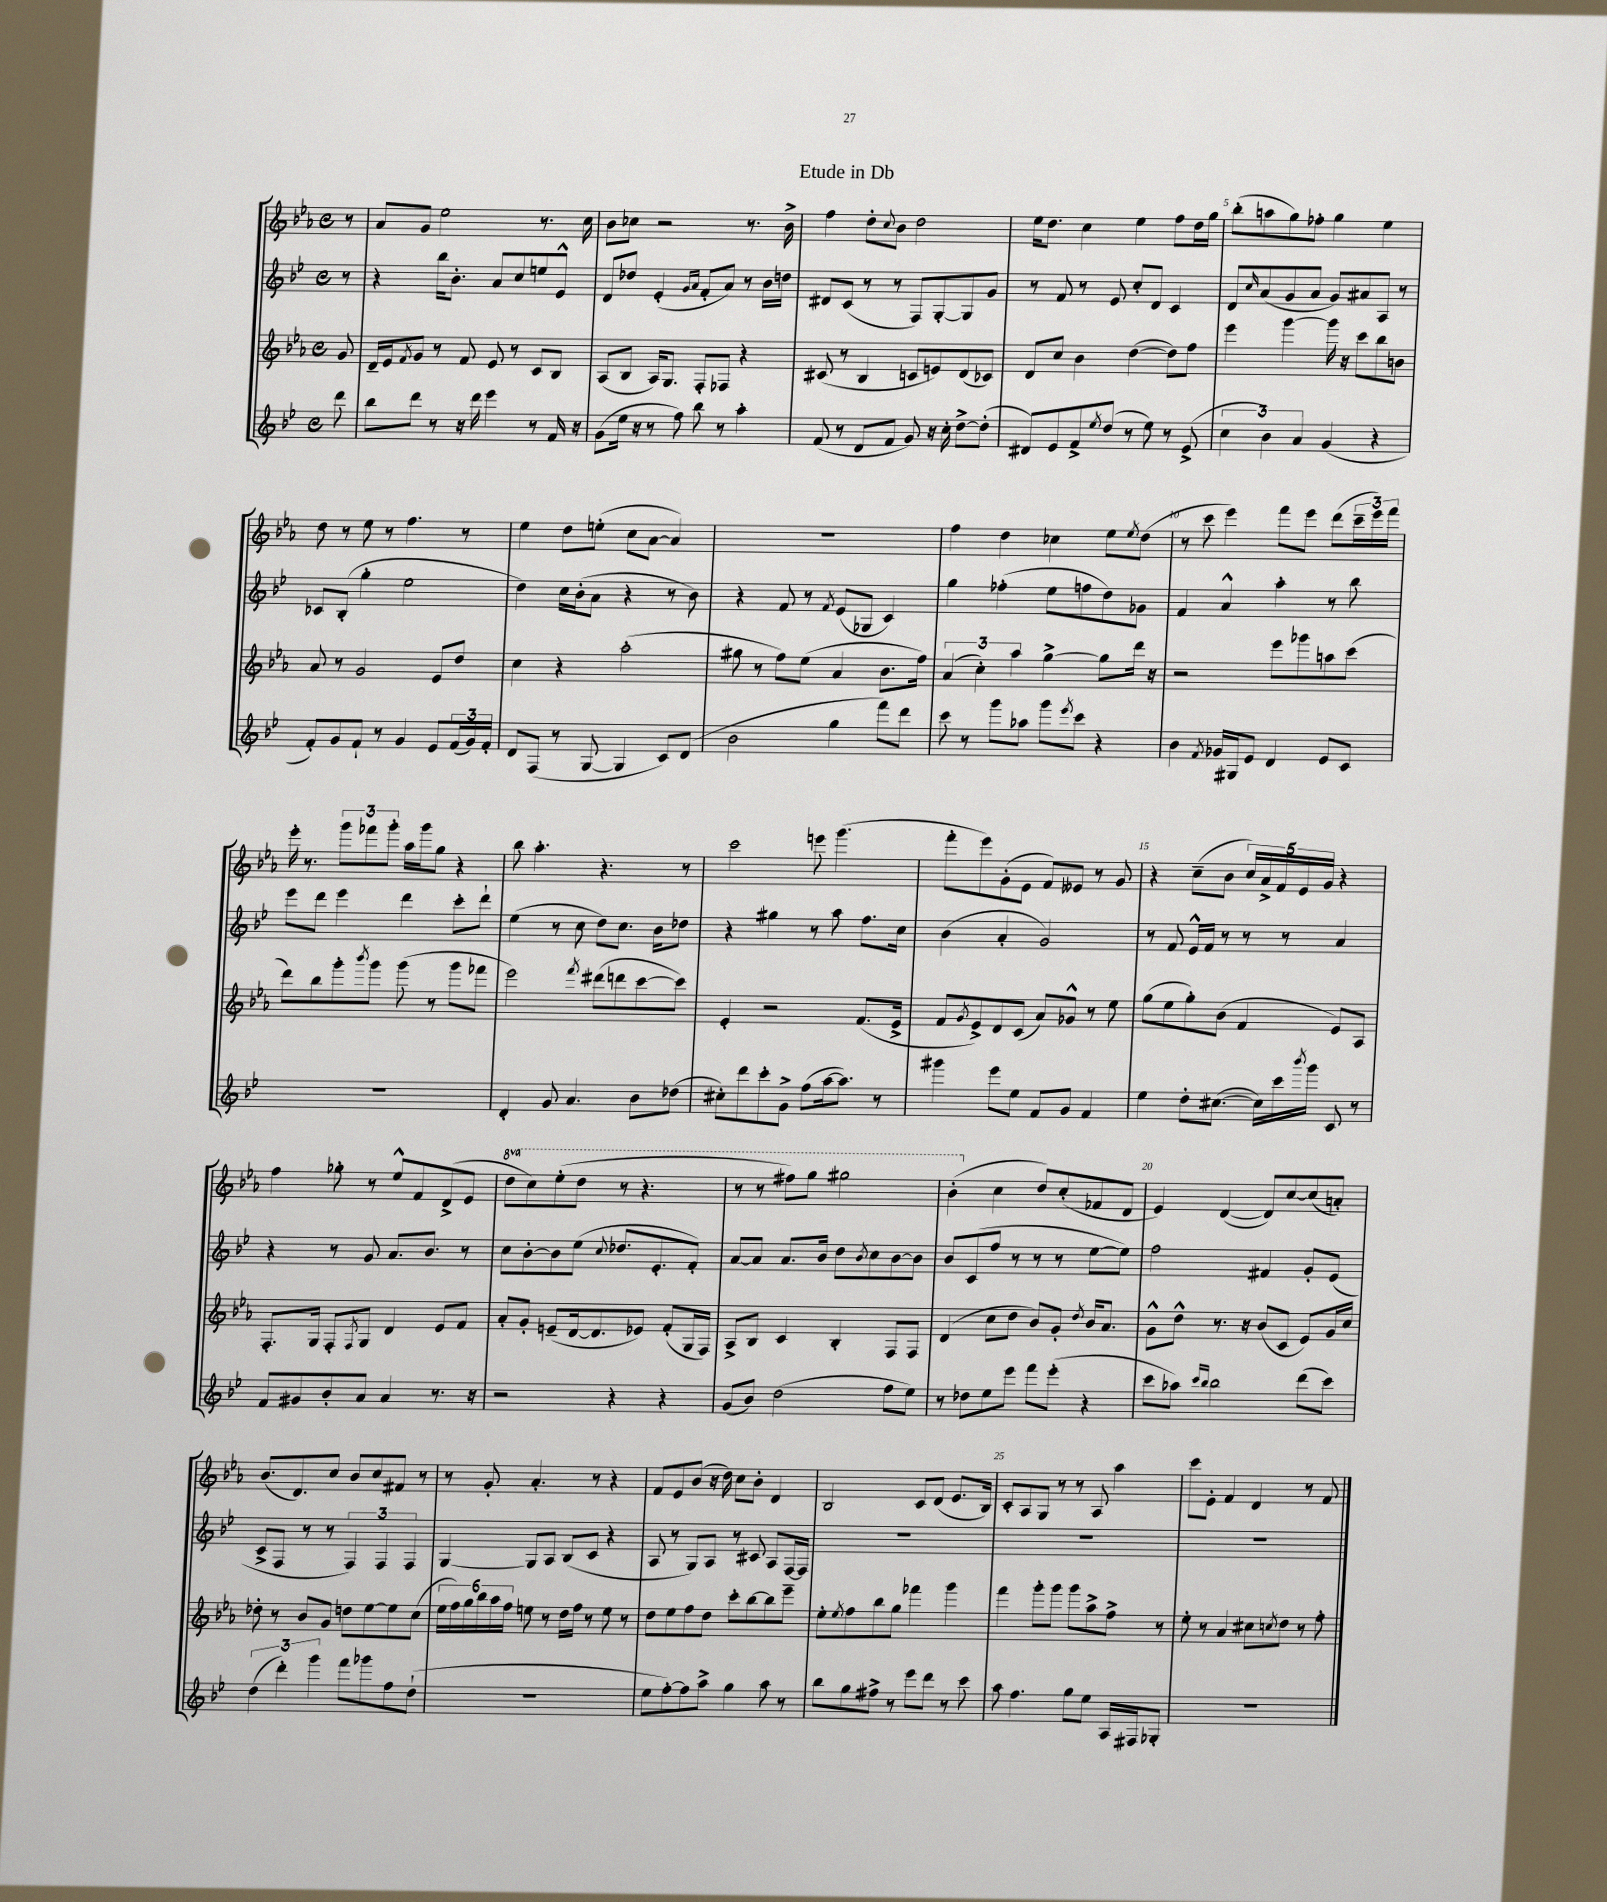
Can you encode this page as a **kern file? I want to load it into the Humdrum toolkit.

**kern	**kern	**kern	**kern
*part4	*part3	*part2	*part1
*staff4	*staff3	*staff2	*staff1
*clefG2	*clefG2	*clefG2	*clefG2
*k[b-e-]	*k[b-e-a-]	*k[b-e-]	*k[b-e-a-]
*M4/4	*M4/4	*M4/4	*M4/4
*met(c)	*met(c)	*met(c)	*met(c)
=	=	=	=
8ddd\	8g/	8r	8r
=1	=1	=1	=1
8bb-\L	16d~/LL	4r	8a-/L
.	16e-/J	.	.
.	8qf/	.	.
8ddd\J	8g/J	.	8g/J
8r	8r	16bb-\KL	2ee-\
.	.	8.b-'\J	.
16r	8f/	.	.
16ddd\	.	.	.
4eee-\	8e-/	8a/L	.
.	8r	8cc/	.
8r	8c/L	8een/	8.r
16f/	8B-/J	8e-^^/J	.
16r	.	.	16cc\
=2	=2	=2	=2
(8g\L	(8A-/L	8d/L	8b-\L
16ee-\Jk	8B-/J	8dd-X/J	8cc-X\J
16r	.	.	.
8r	16A-/KL)	(4e-'/	2r
.	8.G/J	.	.
8ff\)	.	.	.
.	.	16qqg/LL	.
.	.	16qqa/JJ	.
8bb-\	8F'/L	8f'/L	.
8r	8F-X/J	8a/J)	.
4aa'\	4r	8r	8.r
.	.	16b-\LL	.
.	.	16ddn\JJ	16b-^\
=3	=3	=3	=3
(8f/	(8c#X/	8d#X/L	4ff\
8r	8r	(8c/J	.
8d/L	4B-/	8r	8dd'\L
.	.	.	8qqcc/
8f/J	.	8r	8b-\J
8g/)	8cn/L	8F/L)	2dd\
16r	8en/)	[8G'/	.
16cc'\	.	.	.
[8dd^\L	(8d/	8G/]	.
(8dd'\J]	8c-X/J)	8g/J	.
=4	=4	=4	=4
8d#X/L)	8d/L	8r	16ee-\KL
.	.	.	8.dd\J
8e-/	8cc/J	8f/	.
8f^/	4b-\	8r	4cc\
8qee-/	.	.	.
(8dd/J	.	8e-/	.
8r	([4dd\	8cc'/L	4ee-\
8ee-\)	.	8d/J	.
8r	8dd\L])	4c/	8ff\L
(8e-^/	8ff\J	.	16dd\L
.	.	.	16gg\JJ
=5	=5	=5	=5
6cc\	4eee-\	8d/L	(8bb-'\L
.	.	16qqcc/	.
.	.	(8a/	8aan\
6b-\)	.	.	.
.	[4ggg\	8g/	8gg\)
6a/	.	.	.
.	.	8a/J	8ff-X'\J
(4g/	16ggg\]	8g/L)	4gg\
.	16r	.	.
.	8ccc\L	8a#X/	.
4r	8bb-\	8A/J	4ee-\
.	8bn\J	8r	.
!!LO:LB:g=z
=6	=6	=6	=6
8f'/L)	8a-/	8c-X/L	8dd\
8g/	8r	(8B-'/J	8r
8f`/J	2g/	4gg'\	8ee-\
8r	.	.	8r
4g/	.	2ee-\	4.ff\
8e-/L	8e-/L	.	.
(24f/L	8dd/J	.	8r
24g/)	.	.	.
24f'/JJ	.	.	.
=7	=7	=7	=7
8d/L	4cc\	4dd\)	4ee-\
(8F/J	.	.	.
8r	4r	16cc\LL	8dd\L
.	.	(16b-'\J	.
[8G/	.	8a\J	(8een'\J
4G/]	(2aa-'\	4r	8cc\L
.	.	.	[8a-\J
8c/L)	.	8r	4a-/])
(8d/J	.	8b-\)	.
=8	=8	=8	=8
2b-\	8gg#X\	4r	1r
.	8r	.	.
.	8ff\L)	8f/	.
.	(8ee-\J	8r	.
.	.	8qf/	.
4gg\	4a-/	(8e-/L	.
.	.	8G-X/J	.
8fff\L)	8.b-\L	4c/)	.
8ddd\J	.	.	.
.	16ff\Jk)	.	.
=9	=9	=9	=9
8ccc\	(6a-/	4gg\	4ff\
8r	.	.	.
.	6cc'\)	.	.
8ggg\L	.	(4ff-X'\	4dd\
.	6aa-\	.	.
8aa-X\J	.	.	.
8ggg\L	[4gg^\	8ee-\L	4cc-X\
8qeee-/	.	.	.
8ccc\J	.	8ffn\	.
4r	8gg\L]	8dd\)	8ee-\L
.	.	.	8qee-/
.	16ddd\Jk	8g-X\J	(8dd\J
.	16r	.	.
=10	=10	=10	=10
4b-\	2r	4f/	8r
.	.	.	8ccc\
8qf/	.	.	.
16g-X/LL	.	4a^^/	4eee-\)
16G#X/J	.	.	.
8e-/J	.	.	.
4d/	8eee-\L	4aa'\	8fff\L
.	8ggg-X\	.	8eee-\J
8e-/L	8aan\	8r	(8ddd\L
8c/J	(8ccc\J	8bb-\	24ccc~\L
.	.	.	24eee-\)
.	.	.	24fff\JJ
!!LO:LB:g=z
=11	=11	=11	=11
1r	8ddd\L)	8eee-\L	16eee-'\
.	.	.	8.r
.	8bb-\	8ddd\J	.
.	8ggg'\	4eee-\	12ggg\L
.	.	.	12fff-X\
.	8qbbb-/	.	.
.	8ggg\J	.	.
.	.	.	12ggg'\J
.	(8ggg\	4ddd\	16aa-\LL
.	.	.	16ggg\J
.	8r	.	8gg\J
.	8ggg\L	8ccc'\L	4r
.	8fff-X\J	8ddd`\J	.
=12	=12	=12	=12
4d'/	2eee-\)	(4ee-\	8bb-\
.	.	.	4.aa-'\
8g/	.	8r	.
4.a/	.	8cc\	.
.	8qfff/	.	.
.	(8ddd#X\L	8dd\L)	4.r
.	8dddn\	8.cc\J	.
8b-\L	[8ccc\	.	.
.	.	16b-\KL	.
(8dd-X\J	8ccc\J])	8dd-X\J	8r
=13	=13	=13	=13
8cc#X'\L)	4e-'/	4r	2ccc\
8ddd\	.	.	.
8ccc'\	2r	4gg#X\	.
8g^\J	.	.	.
(8ff\L	.	8r	8eeen\
[16aa\k	.	8aa\	(4.ggg\
8.aa\J])	.	.	.
.	(8.f/L	8.ff\L	.
8r	.	.	.
.	16e-^/Jk	16cc\Jk	.
=14	=14	=14	=14
4ggg#X\	8f/L	(4b-\	8fff'\L
.	8qg/	.	.
.	8e-^/)	.	8eee-\)
8eee-\L	8d/	4a'/	(8g'\
8ee-\J	(8c/J	.	8e-\J
8f/L	8a-/L)	2g/)	8f/L)
8g/J	8g-X^^/J	.	8e--X/J
4f/	8r	.	8r
.	8ee-\	.	8g/
=15	=15	=15	=15
4ee-\	(8gg\L	8r	4r
.	8ee-\	8f/	.
8dd'\L	8gg'\)	16e-^^/LL	(8cc~\L
.	.	16f/JJ	.
([8.cc#X\J	(8b-\J	8r	8b-\J
.	4f/	8r	20cc/LL)
.	.	.	20a-^/
16cc#\LL])	.	.	.
.	.	.	20f/
16ccc\	.	8r	.
.	.	.	20e-/
8qbbb-/	.	.	.
16ggg\JJ	.	.	.
.	.	.	20g/JJ
8c/	8e-/L)	4a/	4r
8r	8A-/J	.	.
!!LO:LB:g=z
=16	=16	=16	=16
8f/L	8.F'/L	4r	4ff\
8g#X/	.	.	.
.	16G/Jk	.	.
8b-'/	8F'/L	8r	8gg-X'\
.	8qF/	.	.
8a/J	8G/J	8g/	8r
4a/	4d/	8.a/L	8ee-^^/L
.	.	.	8f/
.	.	8.b-/J	.
8.r	8e-/L	.	(8d^/
.	8f/J	8r	8e-/J
16r	.	.	.
=17	=17	=17	=17
*	*	*	*8va
2r	8a-'/L	8cc\L	8ddd\L
.	8g'/J	[8b-'\	8ccc\)
.	(8en~/L	8b-\]	(8eee-'\
.	[16d/k	(8ee-\J	8ddd\J
.	8.d/]	.	.
.	.	8qqcc/	.
4r	.	8.dd-X/L	8r
.	8e-X/J)	.	4.r
.	.	8.e-'/	.
4r	(8f'/L	.	.
.	16G/L	8f'/J)	.
.	16F/JJ)	.	.
=18	=18	=18	=18
(8g/L	8A-^/L	[8a/L	8r
8b-/J)	8B-/J	8a/J]	8r
(2dd\	4c/	8.a/L	8fff#X\L)
.	.	.	8ggg\J
.	.	16b-/Jk	.
.	4B-'/	8dd\L	2ggg#X\
.	.	8qb-/	.
.	.	8cc\	.
8ff\L	8F/L	[8b-\	.
8ee-\J)	8F/J	8b-\J]	.
=19	=19	=19	=19
8r	(4d/	8b-/L	(4bb-'\
8dd-X\L	.	(8c/	.
*	*	*	*X8va
8ee-\	8cc\L	8ff/J	4cc\
8eee-\J	8dd\J	8r	.
8fff\L	8b-/L)	8r	8dd/L)
(8eee-'\J	8g'/J	8r	(8cc'/
.	8qdd/	.	.
4r	16b-/KL	[8ee-\L	8f-X/
.	8.a-/J	.	.
.	.	8ee-\J])	8d/J
=20	=20	=20	=20
8ccc\L	8g^^\L	2ff\	4e-/)
8aa-X\J)	8dd^^\J	.	.
16qqccc/LL	.	.	.
16qqbb-/JJ	.	.	.
2bb-\	8.r	.	([4d/
.	16r	.	.
.	(8b-/L	4f#X/	8d/L])
.	8c/J	.	[8cc/
(8ddd\L	8e-/L)	8g'/L	(8cc/]
8ccc\J)	16g/L	(8e-/J	8an'/J)
.	16cc/JJ	.	.
!!LO:LB:g=z
=21	=21	=21	=21
(6dd\	8dd-X'\	8c^/L	(8.b-/L
.	8r	8F/J	.
6ddd'\)	.	.	.
.	.	.	8.d/)
.	8b-/L	8r	.
6ggg\	.	.	.
.	8g/J	8r	8cc/J
8fff\L	8ddn\L	6F/)	8b-/L
8ggg-X\	[8ee-\	.	8cc/
.	.	6F/	.
8ff\	8ee-\]	.	8f#X/J
.	.	6F/	.
(8dd`\J	(8cc\J	.	8r
=22	=22	=22	=22
1r	24ee-\LL	[4G/	8r
.	24ff\)	.	.
.	24gg\	.	.
.	24bb-\	.	8g'/
.	24aa-\	.	.
.	24ff\JJ	.	.
.	8een\	8G/L]	4.a-'/
.	8r	8A/J	.
.	16dd\LL	(8B-/L	.
.	16ff\JJ	.	.
.	8r	8c/J	8r
.	8ee\	4r	4r
.	8r	.	.
=23	=23	=23	=23
8ee-\L	8dd\L	8A/	8f/L
[8ff'\)	8ee-\	8r	8e-/
8ff\]	8ff\	8G/L)	(8b-/J
8aa^\J	8dd\J	8A/J	16r
.	.	.	16dd\)
4gg\	8ccc'\L	8r	8cc\L
.	[8bb-\	8c#X/	8b-'\J
8aa\	8bb-\]	8A/L	4d/
8r	8eee-~\J	[16F/L	.
.	.	16F/JJ]	.
=24	=24	=24	=24
8bb-\L	8ee-'\L	1r	2B-/
.	8qee-/	.	.
8gg\	8ff\	.	.
8ff#X^\J	8bb-\	.	.
8r	8gg\J	.	.
8eee-\L	4fff-X\	.	8c/L
8ddd\J	.	.	(8d/J
8r	4ggg\	.	8.e-/L
8ccc\	.	.	.
.	.	.	16B-/Jk)
=25	=25	=25	=25
8aa\	4fff\	1r	8c'/L
4.ff\	.	.	8A-/
.	8ggg'\L	.	8G/J
.	8ggg\J	.	8r
8gg\L	8ggg\L	.	8r
8ee-\J	8aa-^\	.	8A-/
16A/LL	8ff^\J	.	4aa-\
16F#X/J	.	.	.
8G-X'/J	8r	.	.
=26	=26	=26	=26
1r	8ee-'\	1r	8ccc\L
.	8r	.	8e-'\J
.	4a-/	.	4f/
.	8cc#X\L	.	4d/
.	8qccn/	.	.
.	8dd\J	.	.
.	8r	.	8r
.	8ff'\	.	8f/
==	==	==	==
*-	*-	*-	*-
